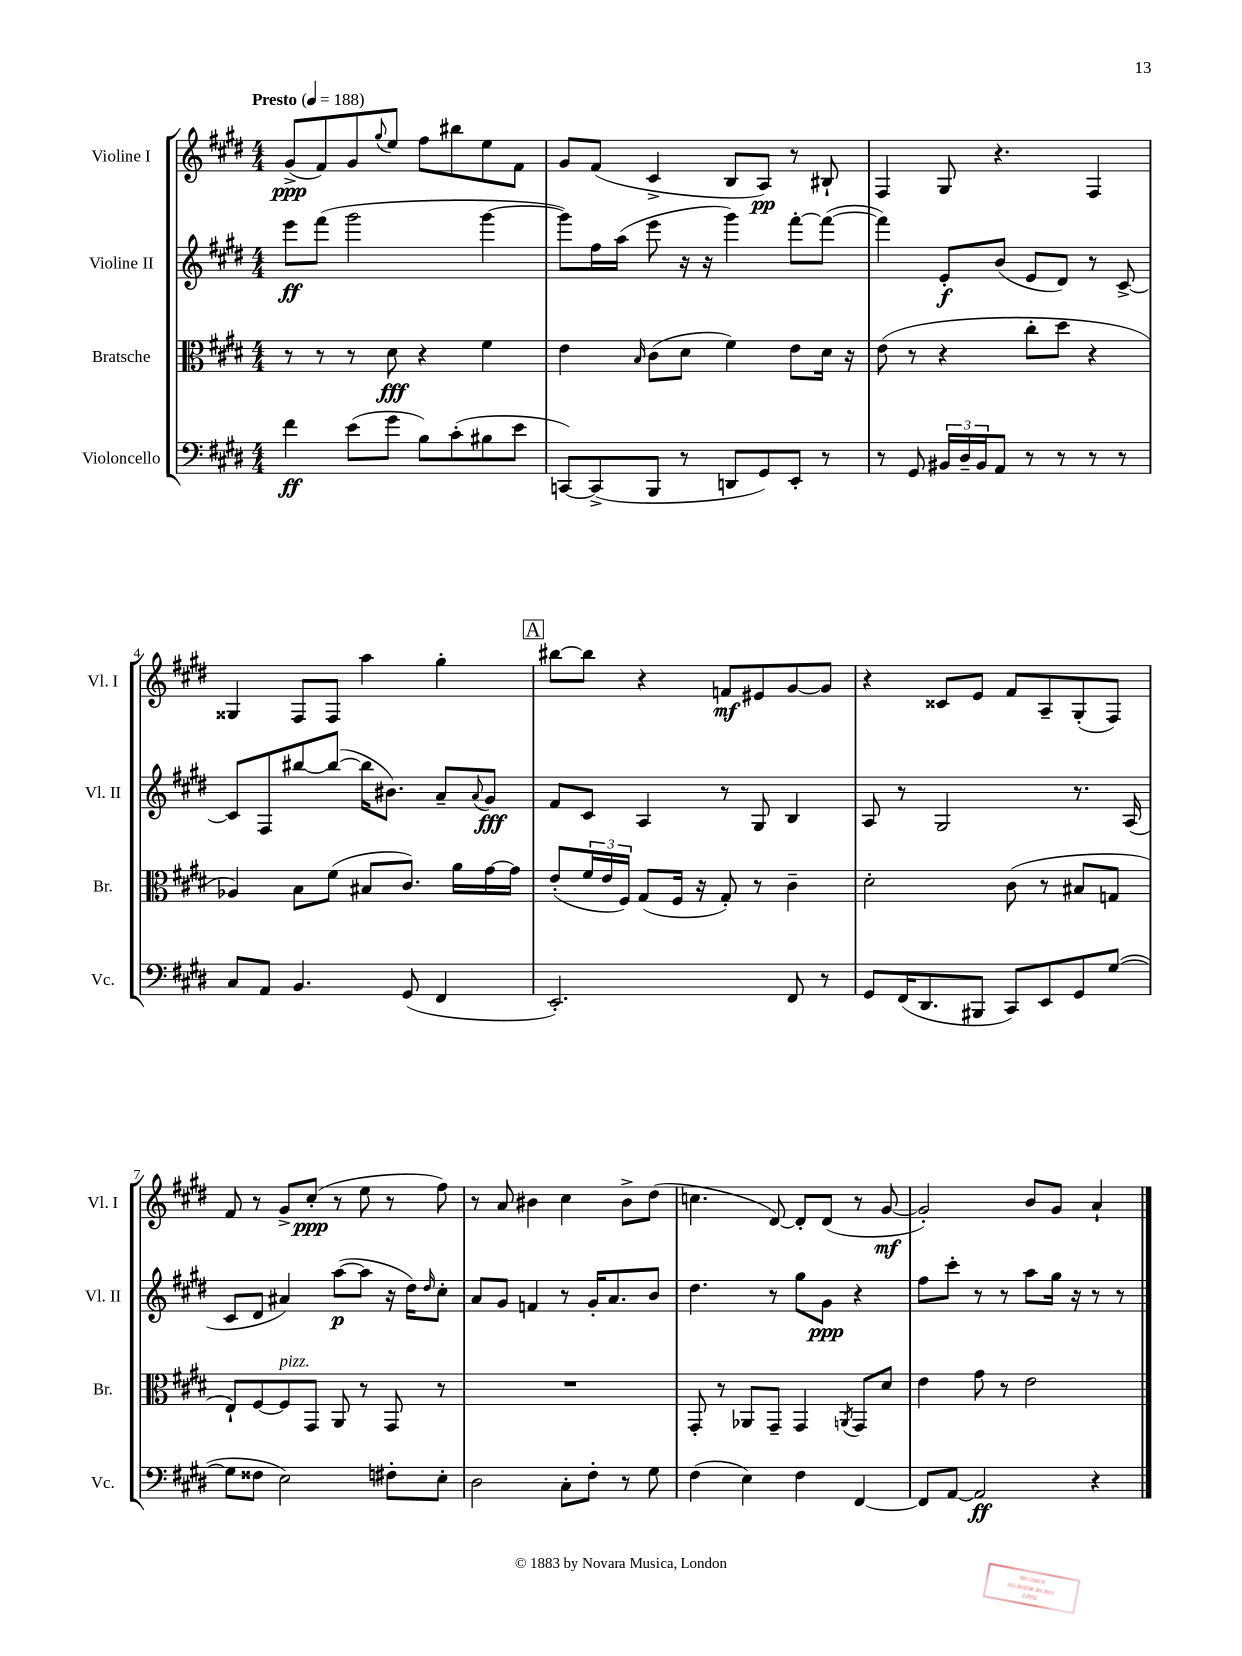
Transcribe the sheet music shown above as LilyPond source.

<<
\new StaffGroup <<
\new Staff = "s0" \with { instrumentName = "Violine I" shortInstrumentName = "Vl. I" } {
    \clef treble \key e \major \numericTimeSignature \time 4/4 \tempo "Presto" 4 = 188
    gis'8->\ppp( fis'8) gis'8 \appoggiatura { gis''8 } e''8 fis''8 bis''8 e''8 fis'8 |
    gis'8 fis'8( cis'4-> b8 a8\pp) r8 bis8-! |
    fis4 gis8 r4. fis4 |
    gisis4 fis8 fis8 a''4 gis''4-. |
    \mark \markup { \box "A" } bis''8~ bis''8 r4 f'8\mf eis'8 gis'8~ gis'8 |
    r4 cisis'8 e'8 fis'8 a8-- gis8-.( fis8) |
    fis'8 r8 gis'8-> cis''8-.\ppp( r8 e''8 r8 fis''8) |
    r8 a'8 bis'4 cis''4 bis'8-> dis''8( |
    c''4. dis'8~) dis'8-. dis'8( r8 gis'8~\mf |
    gis'2-.) b'8 gis'8 a'4-! \bar "|." |
}
\new Staff = "s1" \with { instrumentName = "Violine II" shortInstrumentName = "Vl. II" } {
    \clef treble \key e \major \numericTimeSignature \time 4/4
    e'''8\ff fis'''8( gis'''2 gis'''4~ |
    gis'''8) fis''16 a''16( e'''8 r16 r16 gis'''4) fis'''8~-. fis'''8~( |
    fis'''4) e'8-.\f b'8( e'8 dis'8) r8 cis'8~-> |
    cis'8 fis8 bis''8~ bis''8~( bis''16 bis'8.) a'8-- \appoggiatura { a'8 } gis'8\fff |
    \mark \markup { \box "A" } fis'8 cis'8 a4 r8 gis8 b4 |
    a8 r8 gis2 r8. a16( |
    cis'8 dis'8 ais'4) a''8~\p( a''8 r16 dis''16) \grace { dis''16 } cis''8-. |
    a'8 gis'8 f'4 r8 gis'16-. a'8. b'8 |
    dis''4. r8 gis''8 gis'8\ppp r4 |
    fis''8 cis'''8-. r8 r8 a''8 gis''16 r16 r8 r8 \bar "|." |
}
\new Staff = "s2" \with { instrumentName = "Bratsche" shortInstrumentName = "Br." } {
    \clef alto \key e \major \numericTimeSignature \time 4/4
    r8 r8 r8 dis'8\fff r4 fis'4 |
    e'4 \grace { b16 } cis'8( dis'8 fis'4) e'8 dis'16 r16 |
    e'8( r8 r4 cis''8-. dis''8 r4 |
    aes4) b8 fis'8( bis8 cis'8.) a'16 gis'16~ gis'16 |
    \mark \markup { \box "A" } e'8-.( \tuplet 3/2 { fis'16 e'16 fis16) } gis8( fis16 r16 gis8-.) r8 cis'4-- |
    dis'2-. cis'8( r8 bis8 g8 |
    e8-!) fis8~ fis8^\markup { \italic "pizz." } gis,8 a,8 r8 gis,8 r8 |
    R1 |
    gis,8-. r8 aes,8 gis,8-- gis,4 \acciaccatura { a,8 } gis,8 dis'8 |
    e'4 gis'8 r8 e'2 \bar "|." |
}
\new Staff = "s3" \with { instrumentName = "Violoncello" shortInstrumentName = "Vc." } {
    \clef bass \key e \major \numericTimeSignature \time 4/4
    fis'4\ff e'8( gis'8 b8) cis'8-.( bis8 e'8 |
    c,8~) c,8->( b,,8 r8 d,8 gis,8) e,8-. r8 |
    r8 gis,8 \tuplet 3/2 { bis,16 dis16-- bis,16 } a,8 r8 r8 r8 r8 |
    cis8 a,8 b,4. gis,8( fis,4 |
    \mark \markup { \box "A" } e,2.-.) fis,8 r8 |
    gis,8 fis,16( dis,8. bis,,8 cis,8) e,8 gis,8 gis8~( |
    gis8 fisis8 e2) fis8-. e8-. |
    dis2 cis8-. fis8-. r8 gis8 |
    fis4( e4) fis4 fis,4~ |
    fis,8 a,8~ a,2\ff r4 \bar "|." |
}
>>
>>
